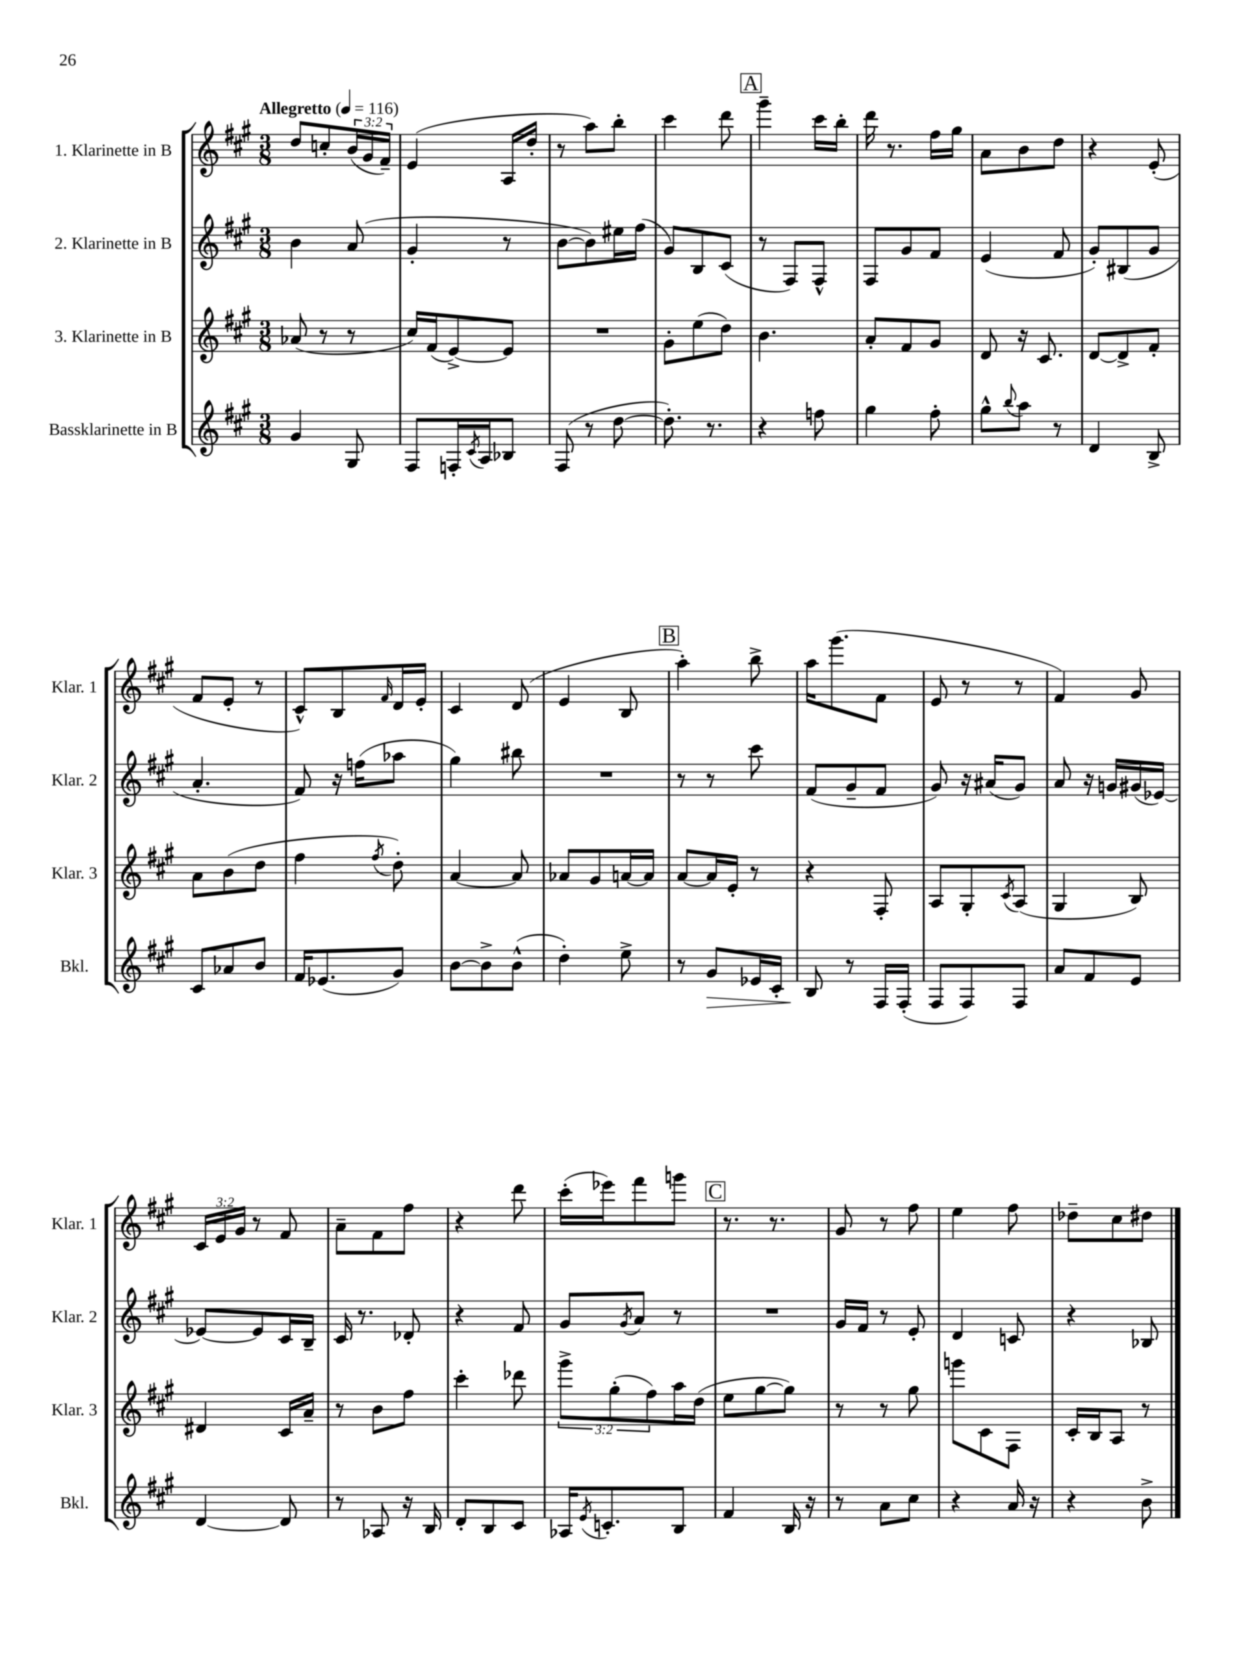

**kern	**dynam	**kern	**kern	**kern
*part4	*part4	*part3	*part2	*part1
*staff4	*staff4	*staff3	*staff2	*staff1
*I"Bassklarinette in B	*	*I"3. Klarinette in B	*I"2. Klarinette in B	*I"1. Klarinette in B
*I'Bkl.	*	*I'Klar. 3	*I'Klar. 2	*I'Klar. 1
*clefG2	*	*clefG2	*clefG2	*clefG2
*k[f#c#g#]	*	*k[f#c#g#]	*k[f#c#g#]	*k[f#c#g#]
*M3/8	*	*M3/8	*M3/8	*M3/8
*MM116	*	*MM116	*MM116	*MM116
=1	=1	=1	=1	=1
!	!	!	!	!LO:TX:a:B:t=Allegretto
4g#/	.	(8a-X/	4b\	8dd/L
.	.	8r	.	8ccn'/
8G#/	.	8r	(8a/	(24b/L
.	.	.	.	24g#/
.	.	.	.	24f#~/JJ)
=2	=2	=2	=2	=2
8F#/L	.	16cc#/LL)	4g#'/	(4e/
.	.	(16f#/J	.	.
16Fn'/L	.	[8e^/)	.	.
8qc#/	.	.	.	.
16A/J	.	.	.	.
8B-X/J	.	8e/J]	8r	16A/LL
.	.	.	.	16dd'/JJ
=3	=3	=3	=3	=3
(8F#/	.	4.r	[8b\L	8r
8r	.	.	8b\])	8aa\L)
[8dd\	.	.	16ee#X\L	8bb'\J
.	.	.	(16ff#\JJ	.
=4	=4	=4	=4	=4
8.dd'\])	.	8g#'\L	8g#/L)	4ccc#\
.	.	(8ee\	8B/	.
8.r	.	.	.	.
.	.	8dd\J)	(8c#/J	8ddd\
!!LO:REH:place=s1:t=A
=5	=5	=5	=5	=5
4r	.	4.b\	8r	4ggg#~\
.	.	.	8F#/L)	.
8ffn\	.	.	8F#^^/J	16ccc#\LL
.	.	.	.	16bb'\JJ
=6	=6	=6	=6	=6
4gg#\	.	8a'/L	8F#/L	16ddd\
.	.	.	.	8.r
.	.	8f#/	8g#/	.
8ff#'\	.	8g#/J	8f#/J	16ff#\LL
.	.	.	.	16gg#\JJ
=7	=7	=7	=7	=7
8gg#^^\L	.	8d/	(4e/	8a\L
8qqbb/	.	.	.	.
8aa\J	.	16r	.	8b\
.	.	8.c#/	.	.
8r	.	.	8f#/	8dd\J
=8	=8	=8	=8	=8
4d/	.	[8d/L	8g#'/L)	4r
.	.	8d^/]	(8B#X/	.
8B^/	.	8f#'/J	8g#/J	(8e'/
!!LO:LB:g=z
=9	=9	=9	=9	=9
8c#/L	.	8a\L	4.a'/	8f#/L
8a-X/	.	(8b\	.	8e'/J
8b/J	.	8dd\J	.	8r
=10	=10	=10	=10	=10
16f#/KL	.	4ff#\	8f#/)	8c#^^/L)
(8.e-X/	.	.	.	.
.	.	.	16r	8B/
.	.	.	(16ffn\KL	.
.	.	8qff#/	.	16qqf#/
8g#/J)	.	8dd'\)	8aa-X\J	16d/L
.	.	.	.	16e'/JJ
=11	=11	=11	=11	=11
[8b\L	.	[4a/	4gg#\)	4c#/
8b^\]	.	.	.	.
(8b^^\J	.	8a/]	8bb#X\	(8d/
=12	=12	=12	=12	=12
4dd'\)	.	8a-X/L	4.r	4e/
.	.	8g#/	.	.
8ee^\	.	[16an/L	.	8B/
.	.	16a/JJ]	.	.
!!LO:REH:place=s1:t=B
=13	=13	=13	=13	=13
8r	.	[8a/L	8r	4aa'\)
!	!LO:HP:b	!	!	!
8g#/L	>	16a/L]	8r	.
.	.	16e'/JJ	.	.
16e-X/L	.	8r	8ccc#\	8bb^\
16c#'/JJ	.	.	.	.
=14	=14	=14	=14	=14
8B/	.	4r	(8f#/L	16aa\KL
.	.	.	.	(8.ggg#\
8r	]	.	8g#~/	.
16F#/LL	.	8F#'/	8f#/J	8f#\J
(16F#'/JJ	.	.	.	.
=15	=15	=15	=15	=15
8F#/L	.	8A/L	8g#/)	8e/
8F#/)	.	8G#'/	16r	8r
.	.	.	(16a#X/KL	.
.	.	8qc#/	.	.
8F#/J	.	(8A/J	8g#/J)	8r
=16	=16	=16	=16	=16
8a/L	.	4G#/	8a/	4f#/)
8f#/	.	.	16r	.
.	.	.	16gn/LL	.
8e/J	.	8B/)	(16g#X/	8g#/
.	.	.	[16e-X/JJ)	.
!!LO:LB:g=z
=17	=17	=17	=17	=17
[4d/	.	4d#X/	8e-X/L_	24c#/LL
.	.	.	.	24e/
.	.	.	.	24g#/JJ
.	.	.	8e-/]	8r
8d/]	.	16c#/LL	16c#/L	8f#/
.	.	16a~/JJ	16B~/JJ	.
=18	=18	=18	=18	=18
8r	.	8r	16c#/	8a~\L
.	.	.	8.r	.
8A-X/	.	8b\L	.	8f#\
16r	.	8ff#\J	8d-X'/	8ff#\J
16B/	.	.	.	.
=19	=19	=19	=19	=19
8d'/L	.	4ccc#'\	4r	4r
8B/	.	.	.	.
8c#/J	.	8ddd-X\	8f#/	8ddd\
=20	=20	=20	=20	=20
16A-X/KL	.	12ggg#^\L	8g#/L	(16ccc#'\LL
8qe/	.	.	.	.
8.cn'/	.	.	.	16eee-X\J)
.	.	(12gg#'\	.	.
.	.	.	8qg#/	.
.	.	.	8a/J	8fff#\
.	.	12ff#\)	.	.
8B/J	.	16aa\L	8r	8gggn\J
.	.	(16dd\JJ	.	.
!!LO:REH:place=s1:t=C
=21	=21	=21	=21	=21
4f#/	.	8ee\L	4.r	8.r
.	.	[8gg#\	.	.
.	.	.	.	8.r
16B/	.	8gg#\J])	.	.
16r	.	.	.	.
=22	=22	=22	=22	=22
8r	.	8r	16g#/LL	8g#/
.	.	.	16f#/JJ	.
8a\L	.	8r	8r	8r
8cc#\J	.	8gg#\	8e'/	8ff#\
=23	=23	=23	=23	=23
4r	.	8gggn\L	4d/	4ee\
.	.	8c#\	.	.
16a/	.	8F#\J	8cn/	8ff#\
16r	.	.	.	.
=24	=24	=24	=24	=24
4r	.	16c#'/LL	4r	8dd-X~\L
.	.	16B/J	.	.
.	.	8A/J	.	8cc#\
8b^\	.	8r	8B-X/	8dd#X\J
==	==	==	==	==
*-	*-	*-	*-	*-
